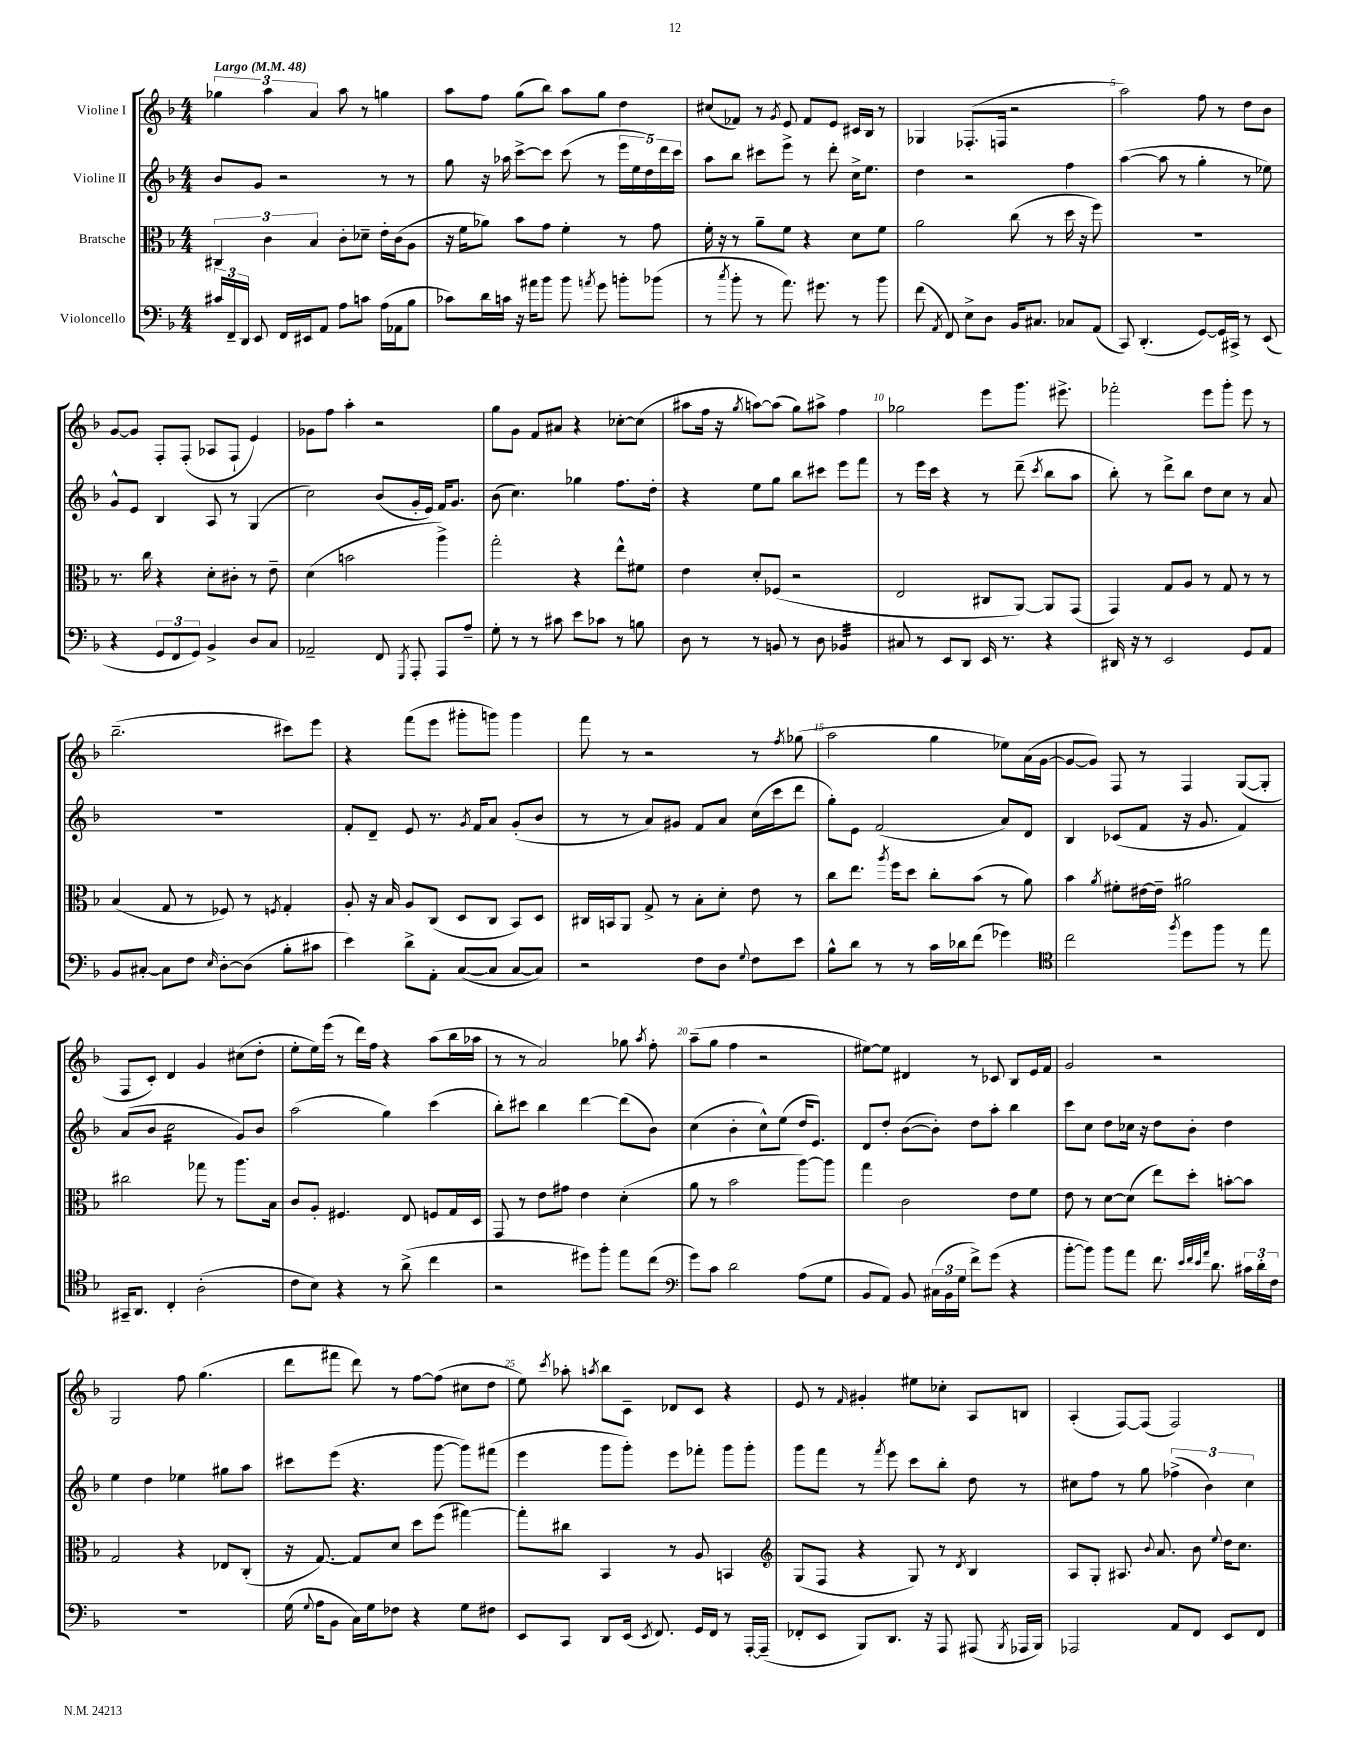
<<
\new StaffGroup <<
\new Staff = "s0" \with { instrumentName = "Violine I" } {
    \clef treble \key f \major \numericTimeSignature \time 4/4 \tempo "Largo" 4 = 48
    \autoBeamOff \tuplet 3/2 { ges''4 a''4 a'4 } a''8 r8 g''4 |
    a''8[ f''8] g''8[( bes''8]) a''8[ g''8] d''4 |
    cis''8[( fes'8]) r8 \acciaccatura { g'8 } e'8 fes'8[ e'8] cis'16[ bes16] r8 |
    ges4 fes8.[-.( f16] r2 |
    a''2) f''8 r8 d''8[ bes'8] |
    g'8[~ g'8] f8[-. f8]-.( aes8[ f8]-! e'4) |
    ges'8[ f''8] a''4-. r2 |
    g''8[ g'8] f'8[ ais'8] r4 ces''8[~-. ces''8]( |
    ais''8[ f''16] r16 \acciaccatura { g''8 } a''8[~) a''8]( g''8[) ais''8]-> f''4 |
    ges''2 e'''8[ g'''8.] eis'''8.-> |
    fes'''2-. e'''8[ g'''8]-. e'''8 r8 |
    bes''2.--( cis'''8[) e'''8] |
    r4 f'''8[( e'''8] gis'''8[-. g'''8]) g'''4 |
    f'''8 r8 r2 r8 \acciaccatura { f''8 } ges''8( |
    a''2 g''4 ees''8[) a'16( g'16]~ |
    g'8[~ g'8]) f8 r8 f4 g8[~( g8]-. |
    f8[ c'8]-.) d'4 g'4 cis''8[( d''8]-. |
    e''8[-. e''16) e'''16]( r8 d'''16[) f''16] r4 a''8[( bes''16 aes''16] |
    r8 r8 a'2) ges''8 \acciaccatura { a''8 } f''8-. |
    a''8[--( g''8] f''4 r2 |
    eis''8[~) eis''8] dis'4 r8 ces'8 bes8[ e'16 f'16] |
    g'2 r2 |
    g2 f''8 g''4.( |
    d'''8[ fis'''8] d'''8) r8 f''8[~ f''8]( cis''8[ d''8] |
    e''8) \acciaccatura { c'''8 } aes''8-. \acciaccatura { a''8 } bes''8[ c'8]-- des'8[ c'8] r4 |
    e'8 r8 \grace { f'16 } gis'4-. eis''8[ ces''8]-. a8[ b8] |
    a4-.( f8[~) f8]( f2) \bar "|." |
}
\new Staff = "s1" \with { instrumentName = "Violine II" } {
    \clef treble \key f \major \numericTimeSignature \time 4/4
    \autoBeamOff bes'8[ g'8] r2 r8 r8 |
    g''8 r16 aes''16 c'''8[~-> c'''8] c'''8( r8 \tuplet 5/4 { e'''16[ e''16 d''16) d'''16 c'''16] } |
    a''8[ bes''8] cis'''8[ e'''8]-> r8 d'''8-. c''16[-> e''8.] |
    d''4 r2 f''4 |
    a''4~( a''8 r8 g''4-. r8 ees''8) |
    g'8[-^ e'8] bes4 a8 r8 g4( |
    c''2) bes'8[( g'16-. e'16]) f'16[ g'8.] |
    bes'8( c''4.) ges''4 f''8.[ d''16]-. |
    r4 e''8[ g''8] bes''8[ cis'''8] e'''8[ f'''8] |
    r8 e'''16[ c'''16] r4 r8 d'''8--( \acciaccatura { c'''8 } bes''8[ a''8] |
    bes''8-.) r8 d'''8[-> bes''8] d''8[ c''8] r8 a'8 |
    R1 |
    f'8[-. d'8]-- e'8 r8. \acciaccatura { g'8 } f'16[ a'8] g'8[-.( bes'8] |
    r8 r8 a'8[) gis'8] f'8[ a'8] c''16[( c'''16 d'''8] |
    g''8[-.) e'8] f'2( a'8[) d'8] |
    bes4 ces'8[( f'8] r16 g'8. f'4) |
    a'8[( bes'8] c''2:16 g'8[) bes'8] |
    a''2( g''4) c'''4( |
    bes''8[-.) cis'''8] bes''4 d'''4~ d'''8[( bes'8]) |
    c''4( bes'4-. c''8[-^) e''8]( d''16[ e'8.]) |
    d'8[ d''8]-. bes'8[~( bes'8]-.) d''8[ a''8]-. bes''4 |
    c'''8[ c''8] d''8[ ces''16] r16 d''8[ bes'8]-. d''4 |
    e''4 d''4 ees''4 gis''8[ a''8] |
    cis'''8[ e'''8]( r4. g'''8~ g'''8[) fis'''8]( |
    e'''4 g'''8[ g'''8]-.) e'''8[ fes'''8]-. g'''8[ g'''8]-. |
    g'''8[ f'''8] r8 \acciaccatura { f'''8 } e'''8 c'''8[ bes''8]-. d''8 r8 |
    cis''8[ f''8] r8 g''8 \tuplet 3/2 { fes''4->( bes'4) cis''4 } \bar "|." |
}
\new Staff = "s2" \with { instrumentName = "Bratsche" } {
    \clef alto \key f \major \numericTimeSignature \time 4/4
    \autoBeamOff \tuplet 3/2 { cis4 c'4 bes4 } c'8[-. des'8]-- e'16[-. c'16( a8] |
    r16 f'16[ aes'8]) bes'8[ g'8] f'4-. r8 g'8 |
    f'16-. r16 r8 a'8[-- f'8] r4 d'8[ f'8] |
    a'2 c''8( r8 d''16 r16 f''8) |
    R1 |
    r8. c''16 r4 d'8[-. cis'8]-. r8 e'8-- |
    d'4( b'2 a''4->) |
    g''2-. r4 e''8[-^ fis'8] |
    e'4 d'8[-. fes8]( r2 |
    e2 cis8[ a,8]~) a,8[ g,8]( |
    g,4) g8[ a8] r8 g8 r8 r8 |
    bes4( g8 r8 fes8) r8 \acciaccatura { f8 } g4-. |
    a8-. r16 bes16 a8[ c8]( d8[ c8] bes,8[) d8] |
    cis16[ b,16 a,8] g8-> r8 bes8[-. d'8]-. e'8 r8 |
    c''8[ e''8.] \acciaccatura { a''8 } f''16[ d''8] c''8[-. bes'8]( r8 a'8) |
    bes'4 \acciaccatura { a'8 } fis'8[-. eis'16~ eis'16]-- ais'2 |
    cis''2 ges''8 r8 a''8.[ bes16] |
    c'8[ a8]-. fis4. e8 f8[ g16 d16] |
    g,8 r8 e'8[ gis'8] e'4 d'4-.( |
    a'8 r8 bes'2 a''8[~) a''8] |
    g''4 c'2 e'8[ f'8] |
    e'8 r8 d'8[~ d'8]( e''8[) d''8]-. b'8[~-. b'8] |
    g2 r4 ees8[ c8]-.( |
    r16 g8.~) g8[ d'8] d''8[ f''8]( gis''4~) |
    gis''8[-. cis''8] bes,4 r8 a8 b,4 |
    \clef treble g8[( f8] r4 g8) r8 \acciaccatura { d'8 } bes4 |
    a8[ g8]-. ais8. \appoggiatura { bes'8 } a'8. bes'8 \appoggiatura { e''8 } d''16[ c''8.] \bar "|." |
}
\new Staff = "s3" \with { instrumentName = "Violoncello" } {
    \clef bass \key f \major \numericTimeSignature \time 4/4
    \autoBeamOff \tuplet 3/2 { cis'16[ f,16-- d,16] } e,8 f,16[ eis,16 a,8] a8[ c'8] a16[( aes,16 bes8] |
    ces'8[) d'16 c'16] r16 ais'16[ bes'8] bes'8 \acciaccatura { a'8 } g'8 b'8[-. bes'8]( |
    r8 \acciaccatura { c''8 } bes'8-. r8 a'8.) gis'8. r8 bes'8 |
    f'8( \acciaccatura { a,8 } f,8) e8[-> d8] bes,16[ cis8.] ces8[ a,8]( |
    c,8) d,4.-.( g,8[~) g,16 cis,16]-> r8 e,8( |
    r4 \tuplet 3/2 { g,8[ f,8 g,8]) } bes,4-> d8[ c8] |
    aes,2-- f,8 \acciaccatura { g,,8 } a,,8-. a,,8[ a8]-- |
    g8-. r8 r8 cis'8 e'8[ ces'8] r8 b8 |
    d8 r8 r8 b,8 r8 d8 bes,4:32 |
    cis8 r8 e,8[ d,8] e,16 r8. r4 |
    dis,16 r16 r8 e,2 g,8[ a,8] |
    bes,8[ cis8]~-. cis8[ f8] \grace { e16 } d8[~-. d8]( bes8[-. cis'8] |
    e'4) d'8[-> a,8]-. c8[~( c8] c8[~ c8]) |
    r2 f8[ d8] \appoggiatura { g8 } f8[ e'8] |
    bes8[-^ d'8] r8 r8 c'16[ des'16 f'8]( ges'4) |
    \clef tenor c''2 \acciaccatura { f''8 } d''8[ f''8] r8 e''8 |
    gis,16[-- a,8.] c4-. a2-.( |
    c'8[ bes8]) r4 r8 a'8->( c''4 |
    r2 dis''8[) f''8]-. e''8[ c''8]( |
    \clef bass g'8[) c'8] d'2 a8[( g8] |
    bes,8[ a,8]) bes,8 \tuplet 3/2 { cis16[( bes,16 g16] } f'8[->) g'8]( r4 |
    bes'8[~-. bes'8]) bes'8[ a'8] f'8. \grace { e'32[ f'32 e'32 a'32] } d'8. \tuplet 3/2 { cis'16[ d'16-. f16] } |
    R1 |
    g16( \appoggiatura { g8 } a16[ bes,8] c16[) g16 fes8] r4 g8[ fis8] |
    e,8[ c,8] d,8[ e,16]( \acciaccatura { e,8 } f,8.) g,16[ f,16] r8 a,,16[~-. a,,16]--( |
    fes,8[-. e,8] bes,,8[) d,8.] r16 a,,8 ais,,8( \acciaccatura { bes,,8 } aes,,16[ bes,,16]) |
    aes,,2 a,8[ f,8] e,8[ f,8] \bar "|." |
}
>>
>>
\layout { \context { \Score \override BarNumber.break-visibility = ##(#f #t #t) barNumberVisibility = #(every-nth-bar-number-visible 5) } }
